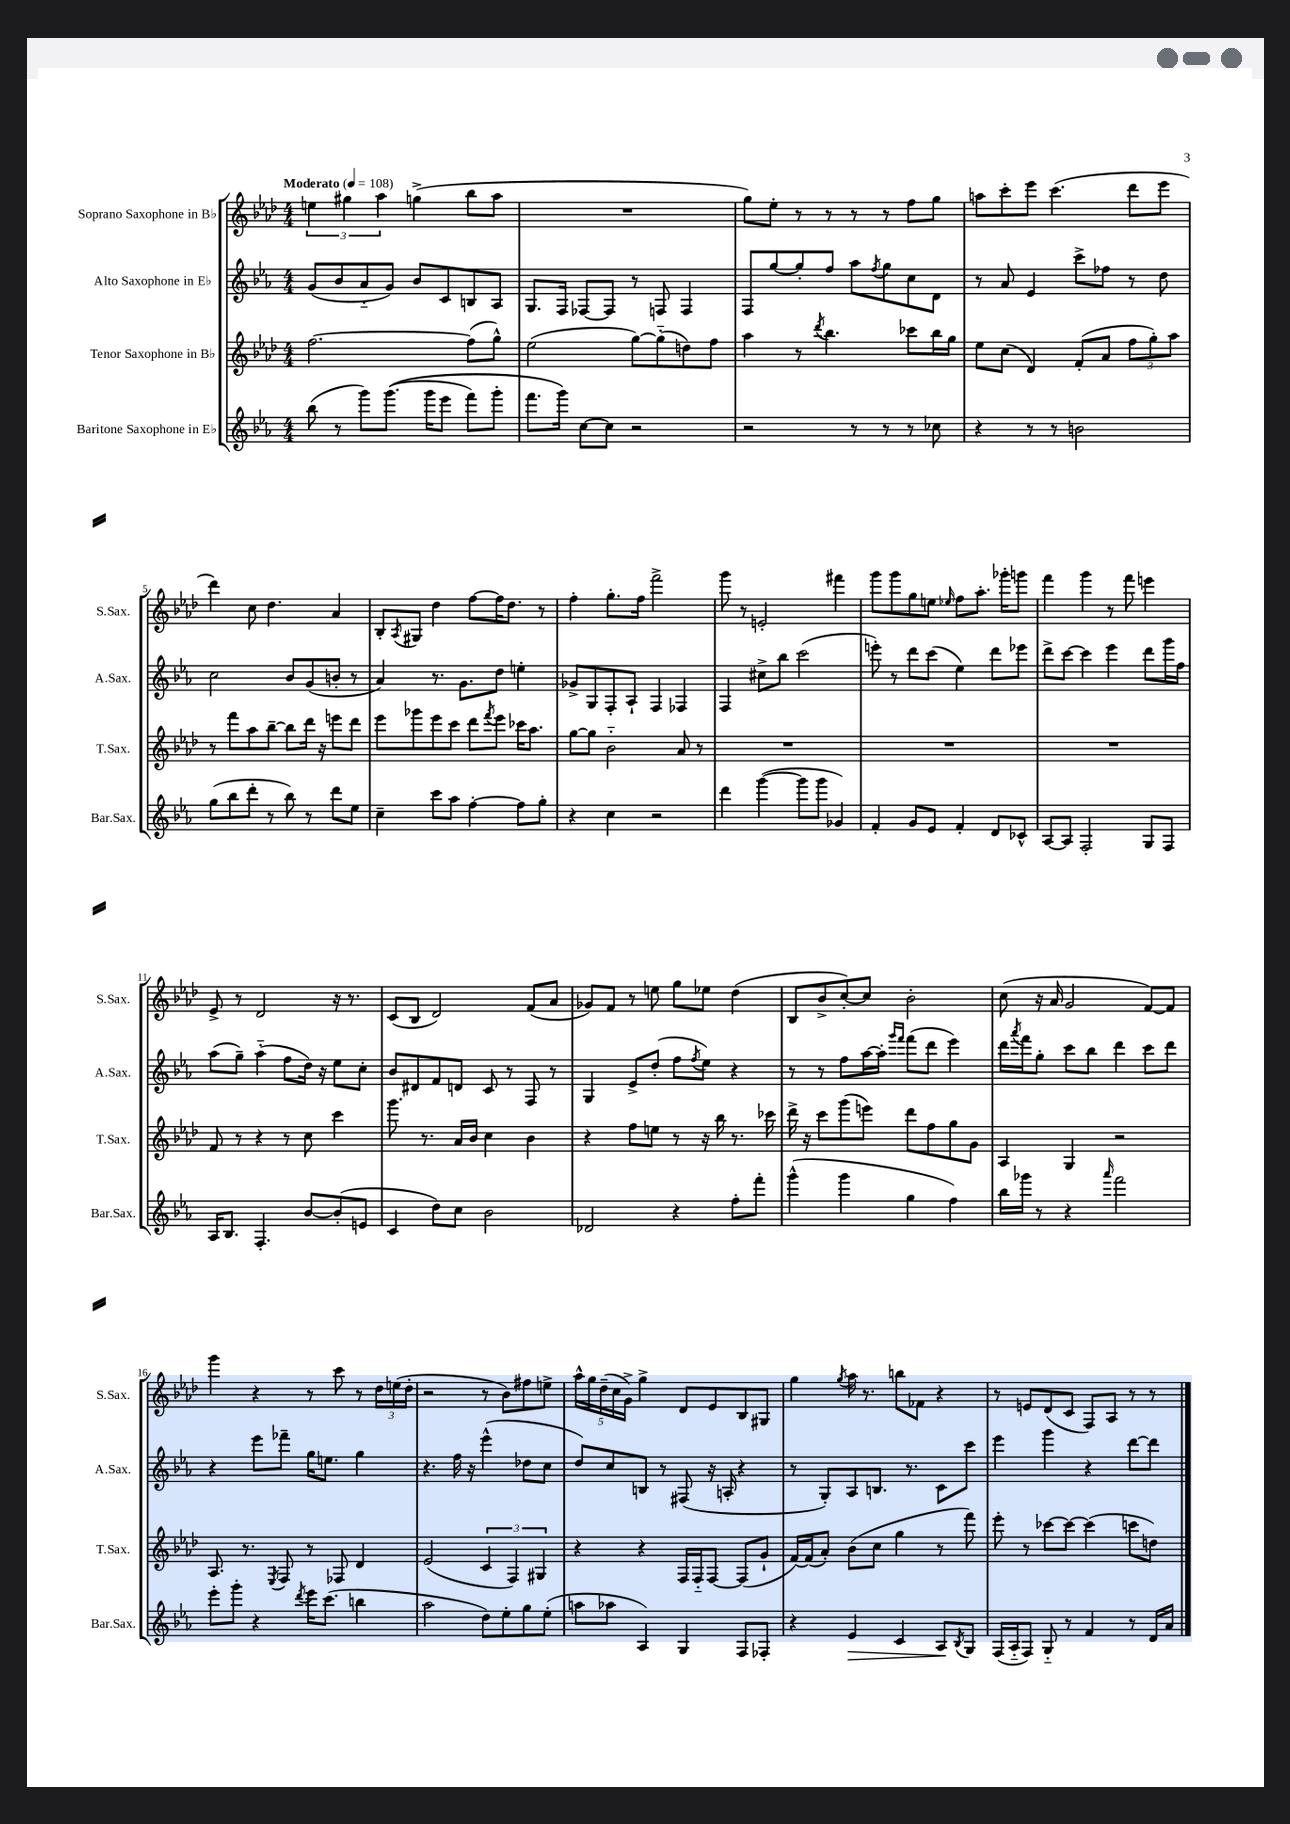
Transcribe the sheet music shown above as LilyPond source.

<<
\new StaffGroup <<
\new Staff = "s0" \with { instrumentName = "Soprano Saxophone in Bb" shortInstrumentName = "S.Sax." } {
    \clef treble \key aes \major \numericTimeSignature \time 4/4 \tempo "Moderato" 4 = 108
    \tuplet 3/2 { e''4 gis''4 aes''4 } g''4->( bes''8 aes''8 |
    R1 |
    g''8) ees''8-. r8 r8 r8 r8 f''8 g''8 |
    a''8 c'''8-. ees'''8 c'''4.( des'''8 ees'''8 |
    des'''4) c''8 des''4. aes'4 |
    bes8-. \acciaccatura { aes8 } gis8 des''4 f''8~ f''16 des''8. r8 |
    f''4-. g''8.-. f''16 f'''2-> |
    g'''8 r8 e'2-. fis'''4 |
    g'''8 g'''8 g''8 e''8 \grace { ees''16 } f''8 aes''8.-. ges'''16-. g'''8 |
    f'''4 g'''4 r8 f'''8 e'''4 |
    ees'8-> r8 des'2 r16 r8. |
    c'8( bes8 des'2) f'8( aes'8 |
    ges'8) f'8 r8 e''8 g''8 ees''8 des''4( |
    bes8 bes'8-> c''8~-.) c''8 bes'2-. |
    c''8( r16 aes'16 g'2 f'8~) f'8 |
    g'''4 r4 r8 c'''8 r8 \tuplet 3/2 { des''16 e''16( des''16-. } |
    r2 r8 bes'8) fis''8 e''8-> |
    \tuplet 5/4 { aes''16-^ g''16 des''16--( c''16 g'16->) } g''4-> des'8 ees'8 bes8 gis8 |
    g''4 \acciaccatura { g''8 } aes''16 r8. b''8 fes'8 r4 |
    r8 e'8 des'8( c'8 f8) aes8 r8 r8 \bar "|." |
}
\new Staff = "s1" \with { instrumentName = "Alto Saxophone in Eb" shortInstrumentName = "A.Sax." } {
    \clef treble \key ees \major \numericTimeSignature \time 4/4
    g'8( bes'8 aes'8-_ g'8) bes'8 c'8 b8 aes8 |
    g8. f16 fes8~ fes8 r8 f8 f4 |
    f8 g''8~ g''8-. f''8 aes''8 \acciaccatura { f''8 } g''8 c''8 d'8 |
    r8 aes'8 ees'4 c'''8-> fes''8 r8 d''8 |
    c''2 bes'8 g'8( b'8-. r8 |
    aes'4) r8. g'8. d''8 e''4-. |
    ges'8-> g8 f8-. aes8-! f4 fes4 |
    f4 cis''8-> bes''8 c'''2( |
    e'''8-.) r8 d'''8 c'''8( ees''4) d'''8 ees'''8 |
    d'''8-> c'''8~ c'''4 ees'''4 d'''8 g'''16 f''16 |
    aes''8( g''8--) aes''4-_( f''8 d''16) r16 ees''8 c''8-. |
    bes'8 dis'8 f'8 d'8 c'8 r8 f8 r8 |
    g4 ees'8-> d''8-.( f''8 \acciaccatura { f''8 } ees''8) r4 |
    r8 r8 f''8 aes''16~ aes''16-. \grace { g'''16 f'''16 } f'''8( d'''8 ees'''4) |
    d'''16 \acciaccatura { aes'''8 } f'''16 g''8-. c'''8 bes''8 d'''4 c'''8 d'''8 |
    r4 ees'''8 fes'''8-- g''16 e''8. g''4 |
    r4. f''16 r16 ees'''4-^( des''8 c''8 |
    d''8) c''8 b8 r8 fis8( r16 a16-. r4 |
    r8 g8-.) aes8 b8. r8. c'8 c'''8 |
    ees'''4 g'''4 r4 d'''8~ d'''8 \bar "|." |
}
\new Staff = "s2" \with { instrumentName = "Tenor Saxophone in Bb" shortInstrumentName = "T.Sax." } {
    \clef treble \key aes \major \numericTimeSignature \time 4/4
    f''2.~ f''8( g''8-^) |
    ees''2( g''8~) g''8-_( d''8) f''8 |
    aes''4 r8 \acciaccatura { des'''8 } bes''4. ces'''8 bes''16 g''16 |
    ees''8 c''8( des'4) f'8-.( aes'8 \tuplet 3/2 { f''8 g''8-.) aes''8 } |
    r8 f'''8 aes''8 bes''8~-- bes''8 des'''16 r16 e'''8 des'''8 |
    ees'''8 ges'''8 ees'''8 c'''8 des'''8 \acciaccatura { f'''8 } ees'''8 ces'''16 aes''8. |
    g''8~ g''8 bes'2-_ aes'8 r8 |
    R1 |
    R1 |
    R1 |
    f'8 r8 r4 r8 c''8 c'''4 |
    g'''8. r8. aes'16 bes'16 c''4 bes'4 |
    r4 f''8 e''8 r8 r16 bes''16 r8. ces'''16 |
    des'''16-> r16 c'''8 g'''8( e'''8) des'''8 f''8 g''8 g'8 |
    aes4 g4 r2 |
    aes8. r8. \acciaccatura { ees8 } f8 r8 fes8 des'4 |
    ees'2( \tuplet 3/2 { c'4 f4) gis4 } |
    r4 r4 f16 f16-_ f8~ f8( g'8-! |
    f'16~) f'16( aes'8-.) bes'8( c''8 g''4 r8 f'''8) |
    ees'''8-. r8 ces'''8~ ces'''8~ ces'''4( c'''8 d''8) \bar "|." |
}
\new Staff = "s3" \with { instrumentName = "Baritone Saxophone in Eb" shortInstrumentName = "Bar.Sax." } {
    \clef treble \key ees \major \numericTimeSignature \time 4/4
    bes''8( r8 g'''8) g'''8.(\( g'''16 ees'''8 f'''8) g'''8-. |
    f'''8. g'''16\) c''8~ c''8 r2 |
    r2 r8 r8 r8 ces''8 |
    r4 r8 r8 b'2 |
    g''8( bes''8 d'''8-. r8 bes''8) r8 d'''8 ees''8 |
    c''4-- c'''8 aes''8 f''4~-. f''8 g''8-. |
    r4 c''4 r2 |
    d'''4 g'''4~( g'''8 g'''8 ges'4) |
    f'4-. g'8 ees'8 f'4-. d'8 ces'8-^ |
    aes8~ aes8 f2-. g8 f8 |
    aes16 bes8. f4.-. bes'8~ bes'8-.( e'8 |
    c'4 d''8) c''8 bes'2 |
    des'2 r4 f''8-. f'''8-. |
    g'''4-^( g'''4 g''4 f''4) |
    bes''16 ges'''16 r8 r4 \grace { aes'''16 } f'''2 |
    ees'''8-. g'''8-. r4 \acciaccatura { d'''8 } ees'''16 c'''8.( b''4 |
    aes''2 d''8) ees''8-. g''8 ees''8-.( |
    a''8 aes''8 aes4) g4 f8 fes8-. |
    r4 ees'4\> c'4 aes8\! \acciaccatura { bes8 } g8 |
    f16( aes16-_ f8) g8-_ r8 f'4 r8 d'16 aes'16 \bar "|." |
}
>>
>>
